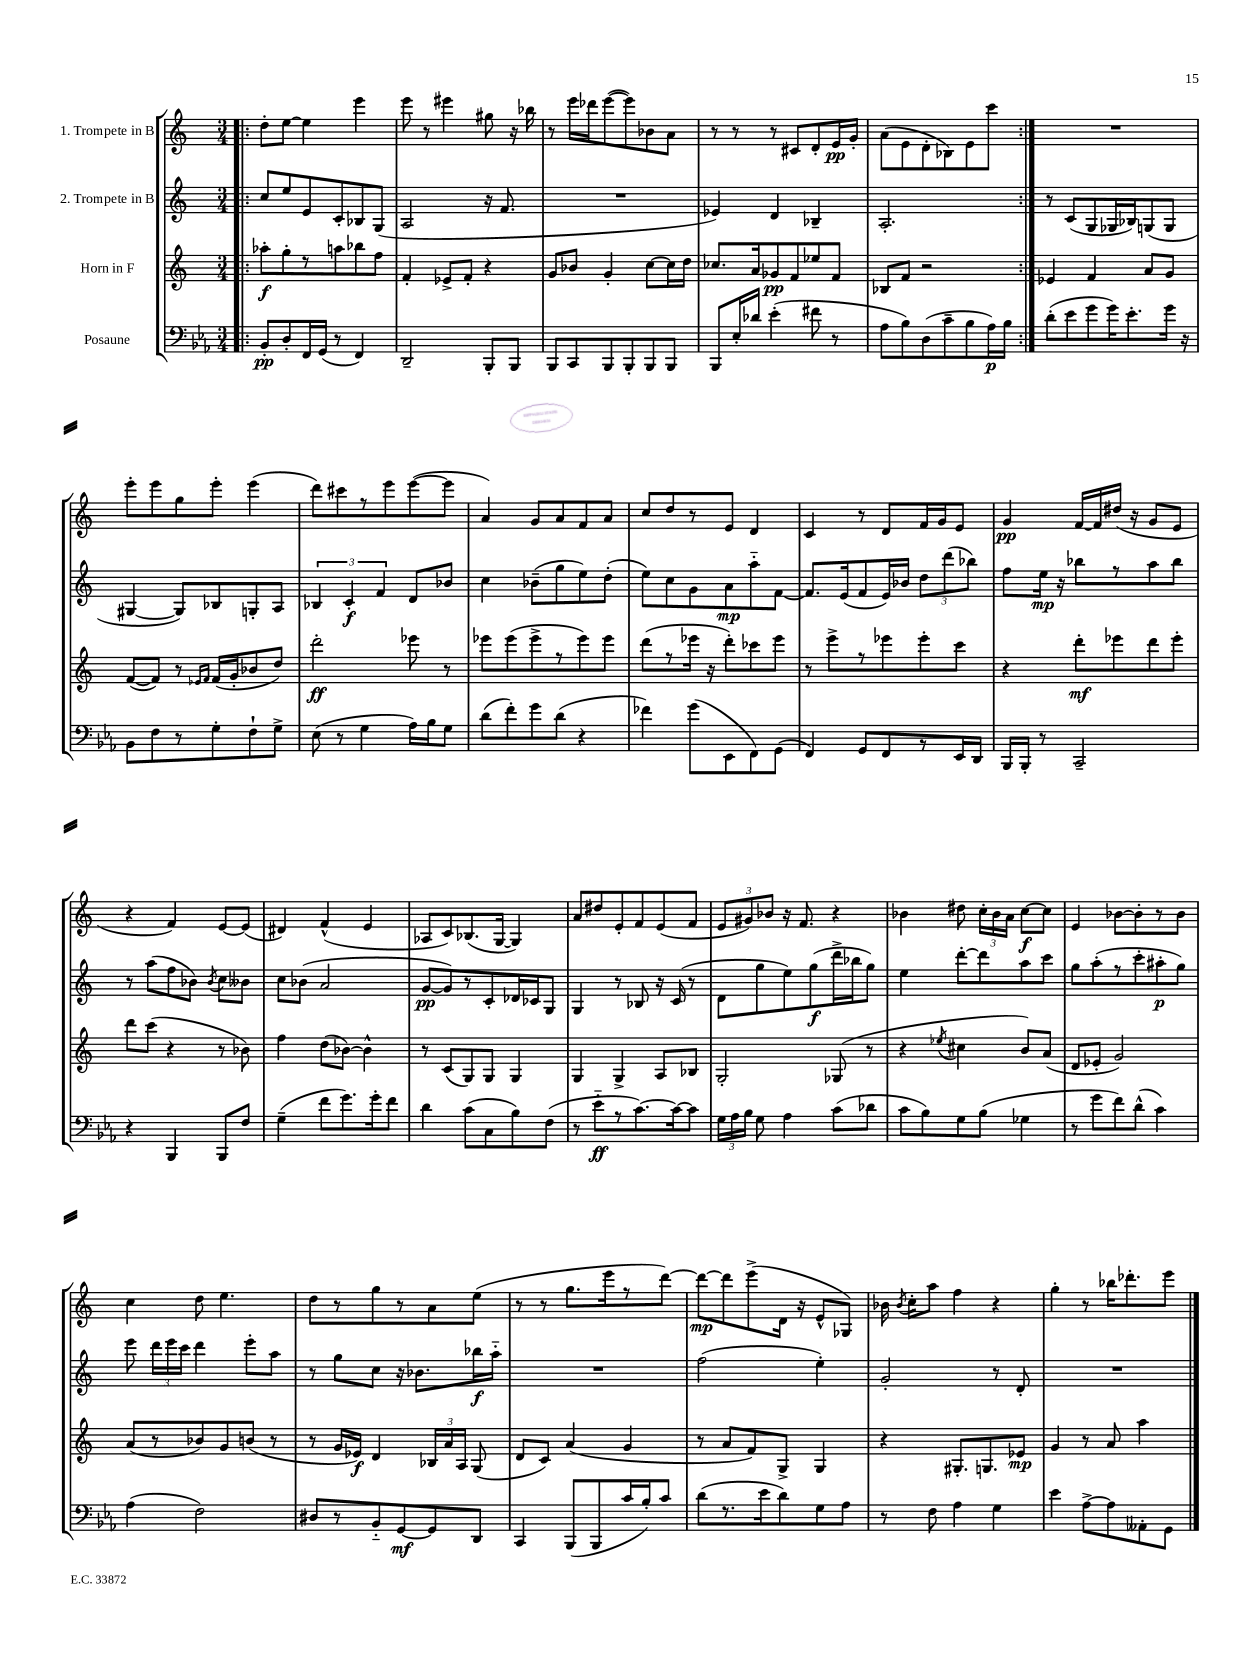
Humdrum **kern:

**kern	**kern	**kern	**kern
*staff4	*staff3	*staff2	*staff1
*clefF4	*clefG2	*clefG2	*clefG2
*k[b-e-a-]	*k[]	*k[]	*k[]
*M3/4	*M3/4	*M3/4	*M3/4
=!|:	=!|:	=!|:	=!|:
8BB-'/L	8aa-'\L	8cc/L	8dd'\L
8D'/	8gg'\	8ee/	[8ee\J
16FF/L	8r	8e/	4ee\]
(16GG/JJ	.	.	.
8r	8aa\	8c'/	.
4FF/)	8bb-\	8B-/	4eee\
.	8ff\J	(8G/J	.
=	=	=	=
2DD~/	4f'/	2A/	8eee\
.	.	.	8r
.	8e-^/L	.	4eee#\
.	8f'/J	.	.
8BBB-'/L	4r	16r	8gg#\
.	.	8.f/	.
8BBB-/J	.	.	16r
.	.	.	16bb-\
=	=	=	=
8BBB-/L	8g/L	2.r	8r
8CC/	8b-/J	.	16eee\LL
.	.	.	16ddd-\J
8BBB-/	4g'/	.	([8eee\
8BBB-'/	.	.	8eee\])
8BBB-/	[8cc\L	.	8b-\
8BBB-/J	16cc\]L	.	8a\J
.	16dd\JJ	.	.
=	=	=	=
8BBB-/L	8.cc-/L	4e-/)	8r
16E-'/L	.	.	8r
16d-/JJ	16a/k	.	.
(4e-'\	8g-/	4d/	8r
.	8f/	.	8c#/L
8f#\	8ee-/	4B-~/	8d'/
8r	8f/J	.	16e/L
.	.	.	16g'/JJ
=	=	=	=
8A-\L	8B-/L	2.A'/	(8a\L
8B-\)	8f/J	.	8e\
(8D\	2r	.	8d'\
8c~\	.	.	8B-\)
8B-\	.	.	8e\
16A-\L)	.	.	8ccc\J
16B-\JJ	.	.	.
=:|!	=:|!	=:|!	=:|!
(8d'\L	4e-/	8r	2.r
8e-\	.	(8c/L	.
8g\	4f/	8G/	.
16g\K)	.	16G-/L	.
8.e-'\	.	16B-/J)	.
.	8a/L	(8G/	.
16g\Jk	8g/J	8G/J	.
16r	.	.	.
=	=	=	=
8BB-\L	([8f/L	[4G#/	8eee'\L
8F\	8f/]J)	.	8eee\
8r	8r	8G#/]L)	8gg\
.	16qqe-/LL	.	.
.	16qqf/JJ	.	.
8G'\	(16f/LL	8B-/	8eee'\J
.	16g'/J	.	.
8F`\	8b-/	8G'/	(4eee\
8G^\J	8dd/J)	8A/J	.
=	=	=	=
(8E-\	2ddd'\	6B-/	8ddd\L)
8r	.	.	8ccc#\
.	.	6c'/	.
4G\	.	.	8r
.	.	6f/	.
.	.	.	8eee\
16A-\LL)	8eee-\	8d/L	([8eee\
16B-\J	.	.	.
8G\J	8r	8b-/J	8eee\]J
=	=	=	=
(8d\L	8eee-\L	4cc\	4a/)
8f'\)	(8eee-\	.	.
8g\	8eee-^\	(8b-~\L	8g/L
(8d\J	8r	8gg\	8a/
4r	8eee-\)	8ee\)	8f/
.	8eee-\J	(8dd'\J	8a/J
=	=	=	=
4f-\)	(8ddd\L	8ee\L)	8cc/L
.	8r	8cc\	8dd/
(8g\L	16eee-\Jk	8g\	8r
.	16r	.	.
8EE-\	8ddd'\L)	8a\	8e/J
8FF\)	8ccc-\	8aa'~\	4d/
(8GG\J	8eee-\J	[8f\J	.
=	=	=	=
4FF/)	8r	8.f/]L	4c/
.	8eee^\L	.	.
.	.	(16e/k	.
8GG/L	8r	8f/	8r
8FF/	8eee-\	16e/L)	8d/L
.	.	16b-/JJ	.
8r	8eee-'\	12dd\L	16f/L
.	.	.	16g/J
.	.	(12ddd\	.
16EE-/L	8ccc\J	.	8e/J
.	.	12bb-\J)	.
16DD/JJ	.	.	.
=	=	=	=
16BBB-/LL	4r	8ff\L	4g/
16BBB-'/JJ	.	.	.
8r	.	16ee\Jk	.
.	.	16r	.
2CC~/	8ddd'\L	8bb-\L	[16f/LL
.	.	.	16f/]
.	8eee-\	8r	(16dd#/JJ
.	.	.	16r
.	8ddd\	8aa\	8g/L
.	8eee-'\J	8bb-\J	8e/J
=	=	=	=
4r	8ddd\L	8r	4r
.	(8ccc\J	(8aa\L	.
4BBB-/	4r	8ff\	4f/)
.	.	8b-\J)	.
.	.	8qb-/	.
8BBB-/L	8r	8cc\L	[8e/L
8F/J	8b-\)	8b--\J	(8e/]J
=	=	=	=
(4G~\	4ff\	8cc\L	4d#/)
.	.	(8b-\J	.
8f\L	(8dd\L	2a/	(4f^^/
8.g\)	[8b-\J)	.	.
.	4b-^^\]	.	4e/
16g'\k	.	.	.
8f\J	.	.	.
=	=	=	=
4d\	8r	[8g/L	8A-/L
.	(8c/L	8g/])	8c/)
(8c\L	8G/)	8r	(8.B-/
8C\	8G/J	8c'/	.
.	.	.	[16G/Jk
8B-\)	4G/	16d-/L	4G/])
.	.	16c-/J	.
(8F\J	.	8G/J	.
=	=	=	=
8r	4G/	4G/	8a/L
8e-'~\L	.	.	8dd#/
8r	4G^/	8r	8e'/
[8.c\)	.	8B-/	8f/
.	8A/L	16r	(8e/
16c\_k	.	(16c/	.
8c\]J	8B-/J	8r	8f/J
=	=	=	=
24G\LL	2G'/	8d\L	12e/L
24A-\	.	.	.
24B-\JJ	.	.	12g#/)
8G\	.	8gg\	.
.	.	.	12b-/J
4A-\	.	8ee\)	16r
.	.	.	8.f/
.	.	(8gg\	.
(8c\L	(8G-/	16ddd^\L	4r
.	.	16bb-\J	.
8d-\J	8r	8gg\J)	.
=	=	=	=
8c\L	4r	4ee\	4b-\
8B-\)	.	.	.
.	8qee-/	.	.
8G\	4cc#\	[8ddd'\L	8dd#\
(8B-\J	.	8ddd\]	24cc'\LL
.	.	.	24b-\
.	.	.	24a\JJ
4G-\	8b/L)	8aa\	[8cc\L
.	(8a/J	8ccc\J	8cc\]J
=	=	=	=
8r	8d/L	8gg\L	4e/
8g\L	8e-'/J	(8aa'\	.
8f\)	2g/)	8r	[8b-\L
(8d^^\J	.	8ccc'\	8b-'\]
4c\)	.	8aa#'\	8r
.	.	8gg\J)	8b-\J
=	=	=	=
(4A-\	(8a/L	8eee\	4cc\
.	8r	24ddd\LL	.
.	.	24eee\	.
.	.	24ccc\JJ	.
2F\)	8b-/)	4ddd\	8dd\
.	8g/	.	4.ee\
.	(8b/J	8eee'\L	.
.	8r	8aa\J	.
=	=	=	=
8D#/L	8r	8r	8dd\L
8r	16g/LL	8gg\L	8r
.	16e-/JJ)	.	.
8BB-'~/	4d/	8cc\J	8gg\
[8GG/	.	16r	8r
.	.	8.b-\L	.
8GG/]	24B-/LL	.	8a\
.	24a/	.	.
.	24A/JJ	.	.
8DD/J	(8G/	16bb-\L	(8ee\J
.	.	16aa'~\JJ	.
=	=	=	=
4CC/	8d/L	2.r	8r
.	8c/J)	.	8r
(8BBB-/L	(4a/	.	8.gg\L
8BBB-/	.	.	.
.	.	.	16eee\k
16c/L	4g/	.	8r
16B-'/J)	.	.	.
8c/J	.	.	[8ddd\J)
=	=	=	=
(8d\L	8r	(2ff\	8ddd\_L
8.r	8a/L	.	8ddd\]
.	8f/)	.	(8eee^\
16e-\k	.	.	.
8d\)	8G^/J	.	16d\Jk
.	.	.	16r
8G\	4G/	4ee'\)	8e^^/L
8A-\J	.	.	8G-/J)
=	=	=	=
8r	4r	2g'/	16b-\
.	.	.	8qb-/
.	.	.	16cc'\LK
8F\	.	.	8aa\J
4A-\	8.G#'/L	.	4ff\
.	8.G/	.	.
4G\	.	8r	4r
.	8e-/J	8d'/	.
=	=	=	=
4e-\	4g/	2.r	4gg'\
[8A-^\L	8r	.	8r
8A-\]	8a/	.	16bb-\LK
.	.	.	8.ddd-'\
8AA--'\	4aa\	.	.
8GG\J	.	.	8eee\J
==	==	==	==
*-	*-	*-	*-
